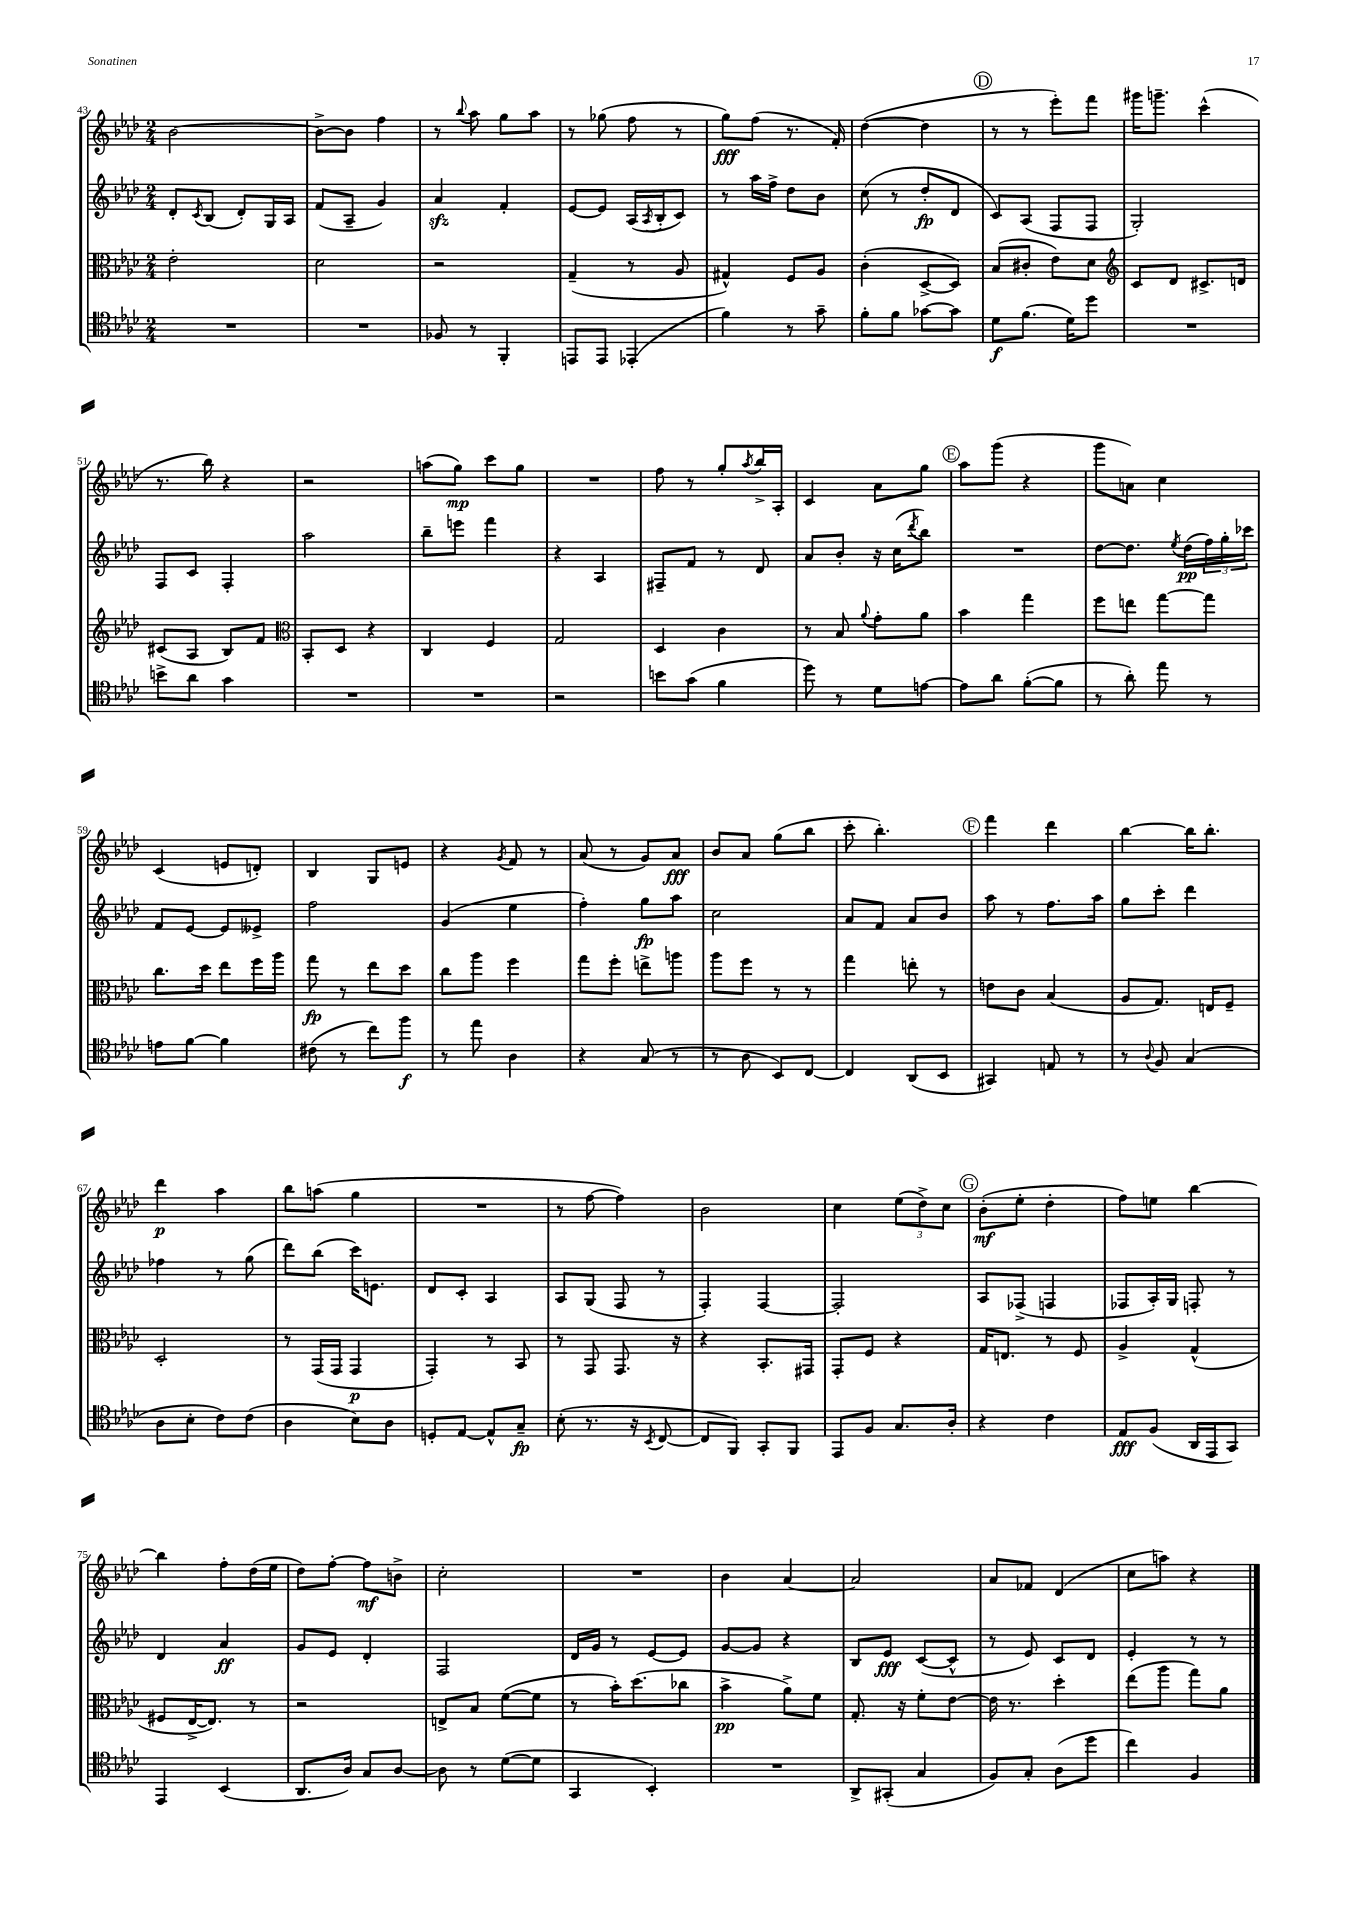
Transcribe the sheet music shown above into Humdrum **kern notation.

**kern	**kern	**kern	**kern
*staff4	*staff3	*staff2	*staff1
*clefC4	*clefC3	*clefG2	*clefG2
*k[b-e-a-d-]	*k[b-e-a-d-]	*k[b-e-a-d-]	*k[b-e-a-d-]
*M2/4	*M2/4	*M2/4	*M2/4
2r	2e-'	8d-'	[2b-
.	.	8qc	.
.	.	(8B-	.
.	.	8d-')	.
.	.	16G	.
.	.	16A-	.
=	=	=	=
2r	2d-	(8f	8b-^_
.	.	8A-~	8b-]
.	.	4g)	4ff
=	=	=	=
8F-	2r	4a-	8r
.	.	.	8qqbb-
8r	.	.	8aa-
4FF'	.	4f'	8gg
.	.	.	8aa-
=	=	=	=
8EE	(4G~	[8e-	8r
8EE	.	8e-]	(8gg-
(4EE-'	8r	(16A-	8ff
.	.	8qA-	.
.	.	16B-'	.
.	8A-	8c)	8r
=	=	=	=
4f)	4G#^^)	8r	8gg)
.	.	16aa-	(8ff
.	.	16ff^	.
8r	8F	8dd-	8.r
8g~	8A-	8b-	.
.	.	.	16f')
=	=	=	=
8f'	(4c'	(8cc	([4dd-
8f	.	8r	.
[8g-	[8D-^	8dd-'	4dd-]
8g-]	8D-])	8d-	.
=	=	=	=
8d-	(8B-	8c)	8r
(8.f	8c#'	(8A-	8r
.	8e-)	8F	8eee-')
16d-)	.	.	.
8dd-	8d-	8F	8fff
=	=	=	=
*	*clefG2	*	*
2r	8c	2G')	16ggg#
.	.	.	8.ggg~
.	8d-	.	.
.	8.c#^	.	(4ccc^^
.	16d	.	.
=	=	=	=
8b^	(8c#	8F	8.r
8a-	8A-	8c	.
.	.	.	16bb-)
4g	8B-)	4F'	4r
.	8f	.	.
=	=	=	=
*	*clefC3	*	*
2r	8BB-'	2aa-	2r
.	8D-	.	.
.	4r	.	.
=	=	=	=
2r	4C	8bb-~	(8aa
.	.	8eee	8gg)
.	4F	4fff	8ccc
.	.	.	8gg
=	=	=	=
2r	2G	4r	2r
.	.	4A-	.
=	=	=	=
8b	4D-	8F#~	8ff
(8g	.	8f	8r
4f	4c	8r	8gg'
.	.	.	8qaa-
.	.	8d-	16bb-^
.	.	.	16A-'
=	=	=	=
8dd-)	8r	8a-	4c
8r	8B-	8b-'	.
.	8qqa-	.	.
8d-	8g'	16r	8a-
.	.	(16cc	.
.	.	8qddd-	.
[8e	8a-	8bb-)	8gg
=	=	=	=
8e]	4b-	2r	8aa-
8a-	.	.	(8ggg
([8f'	4gg	.	4r
8f]	.	.	.
=	=	=	=
8r	8ff	[8dd-	8ggg
8a-')	8ee	8.dd-]	8a)
8ee-	[8gg	.	4cc
.	.	8qee-	.
.	.	(16dd-	.
8r	8gg]	24ff)	.
.	.	24gg'	.
.	.	24ccc-	.
=	=	=	=
8e	8.cc	8f	(4c
[8f	.	[8e-	.
.	16dd-	.	.
4f]	8ee-	8e-]	8e
.	16ff	8e--^	8d')
.	16aa-	.	.
=	=	=	=
(8c#	8gg	2ff	4B-
8r	8r	.	.
8cc)	8ee-	.	8G
8ff	8dd-	.	8e
=	=	=	=
8r	8cc	(4g	4r
8ee-	8aa-	.	.
.	.	.	8qg
4A-	4ff	4ee-	8f
.	.	.	8r
=	=	=	=
4r	8gg	4ff')	(8a-
.	8ff'	.	8r
(8G	8ee^	8gg	8g)
8r	8aa	8aa-	8a-
=	=	=	=
8r	8aa-	2cc	8b-
8A-	8ff	.	8a-
8BB-)	8r	.	(8gg
[8C	8r	.	8bb-
=	=	=	=
4C]	4gg	8a-	8ccc'
.	.	8f	4.bb-')
(8AA-	8ee'	8a-	.
8BB-	8r	8b-	.
=	=	=	=
4GG#)	8e	8aa-	4fff
.	8c	8r	.
8E	(4B-	8.ff	4ddd-
8r	.	.	.
.	.	16aa-	.
=	=	=	=
8r	8A-	8gg	[4bb-
8qqA-	.	.	.
8F	8.G)	8ccc'	.
(4G	.	4ddd-	16bb-]
.	16E	.	8.bb-'
.	8F~	.	.
=	=	=	=
8A-	2D-'	4ff-	4ddd-
8B-'	.	.	.
8c)	.	8r	4aa-
(8c	.	(8gg	.
=	=	=	=
4A-	8r	8ddd-)	8bb-
.	(16GG	(8bb-	(8aa
.	16GG	.	.
8B-)	4GG	16ccc)	4gg
.	.	8.e	.
8A-	.	.	.
=	=	=	=
8D'	4GG')	8d-	2r
[8E-	.	8c'	.
8E-^^]	8r	4A-	.
8G~	8BB-	.	.
=	=	=	=
(8B-'	8r	8A-	8r
8.r	8GG	(8G	[8ff
.	8.GG	8F	4ff])
16r	.	.	.
8qBB-	.	.	.
[8C	.	8r	.
.	16r	.	.
=	=	=	=
8C]	4r	4F')	2b-
8FF)	.	.	.
8GG'	8.BB-'	[4F	.
8FF	.	.	.
.	16GG#	.	.
=	=	=	=
8EE-	8GG'	2F']	4cc
8F	8F	.	.
8.G	4r	.	(12ee-
.	.	.	12dd-^)
.	.	.	12cc
16A-'	.	.	.
=	=	=	=
4r	16G	8A-	(8b-'
.	8.E	.	.
.	.	(8F-^	8ee-'
4c	8r	4F	4dd-'
.	8F	.	.
=	=	=	=
8E-	4A-^	8F-	8ff)
(8F	.	16A-')	8ee
.	.	16G	.
16AA-	(4G^^	8F'	[4bb-
16EE-	.	.	.
8GG)	.	8r	.
=	=	=	=
4EE-	8F#	4d-	4bb-]
.	[16E-^	.	.
.	8.E-])	.	.
(4BB-	.	4a-	8ff'
.	8r	.	(16dd-
.	.	.	16ee-
=	=	=	=
8.AA-	2r	8g	8dd-)
.	.	8e-	[8ff'
16A-)	.	.	.
8G	.	4d-'	8ff]
[8A-	.	.	8b^
=	=	=	=
8A-]	8E^	2F	2cc'
8r	8B-	.	.
([8d-	([8f	.	.
8d-]	8f]	.	.
=	=	=	=
4GG	8r	16d-	2r
.	.	16g	.
.	16b-')	8r	.
.	(8.dd-	.	.
4BB-')	.	[8e-	.
.	8cc-	8e-]	.
=	=	=	=
2r	4b-^	[8g	4b-
.	.	8g]	.
.	8a-^)	4r	[4a-
.	8f	.	.
=	=	=	=
8AA-^	8.G'	8B-	2a-]
(8GG#'	.	8e-	.
.	16r	.	.
4G	8f'	([8c	.
.	[8e-	8c^^]	.
=	=	=	=
8F)	16e-]	8r	8a-
.	8.r	.	.
8G'	.	8e-)	8f-
(8A-	4dd-'	8c	(4d-
8dd-	.	8d-	.
=	=	=	=
4cc)	(8ee-	4e-'	8cc
.	8aa-	.	8aa)
4F	8gg)	8r	4r
.	8a-	8r	.
==	==	==	==
*-	*-	*-	*-
